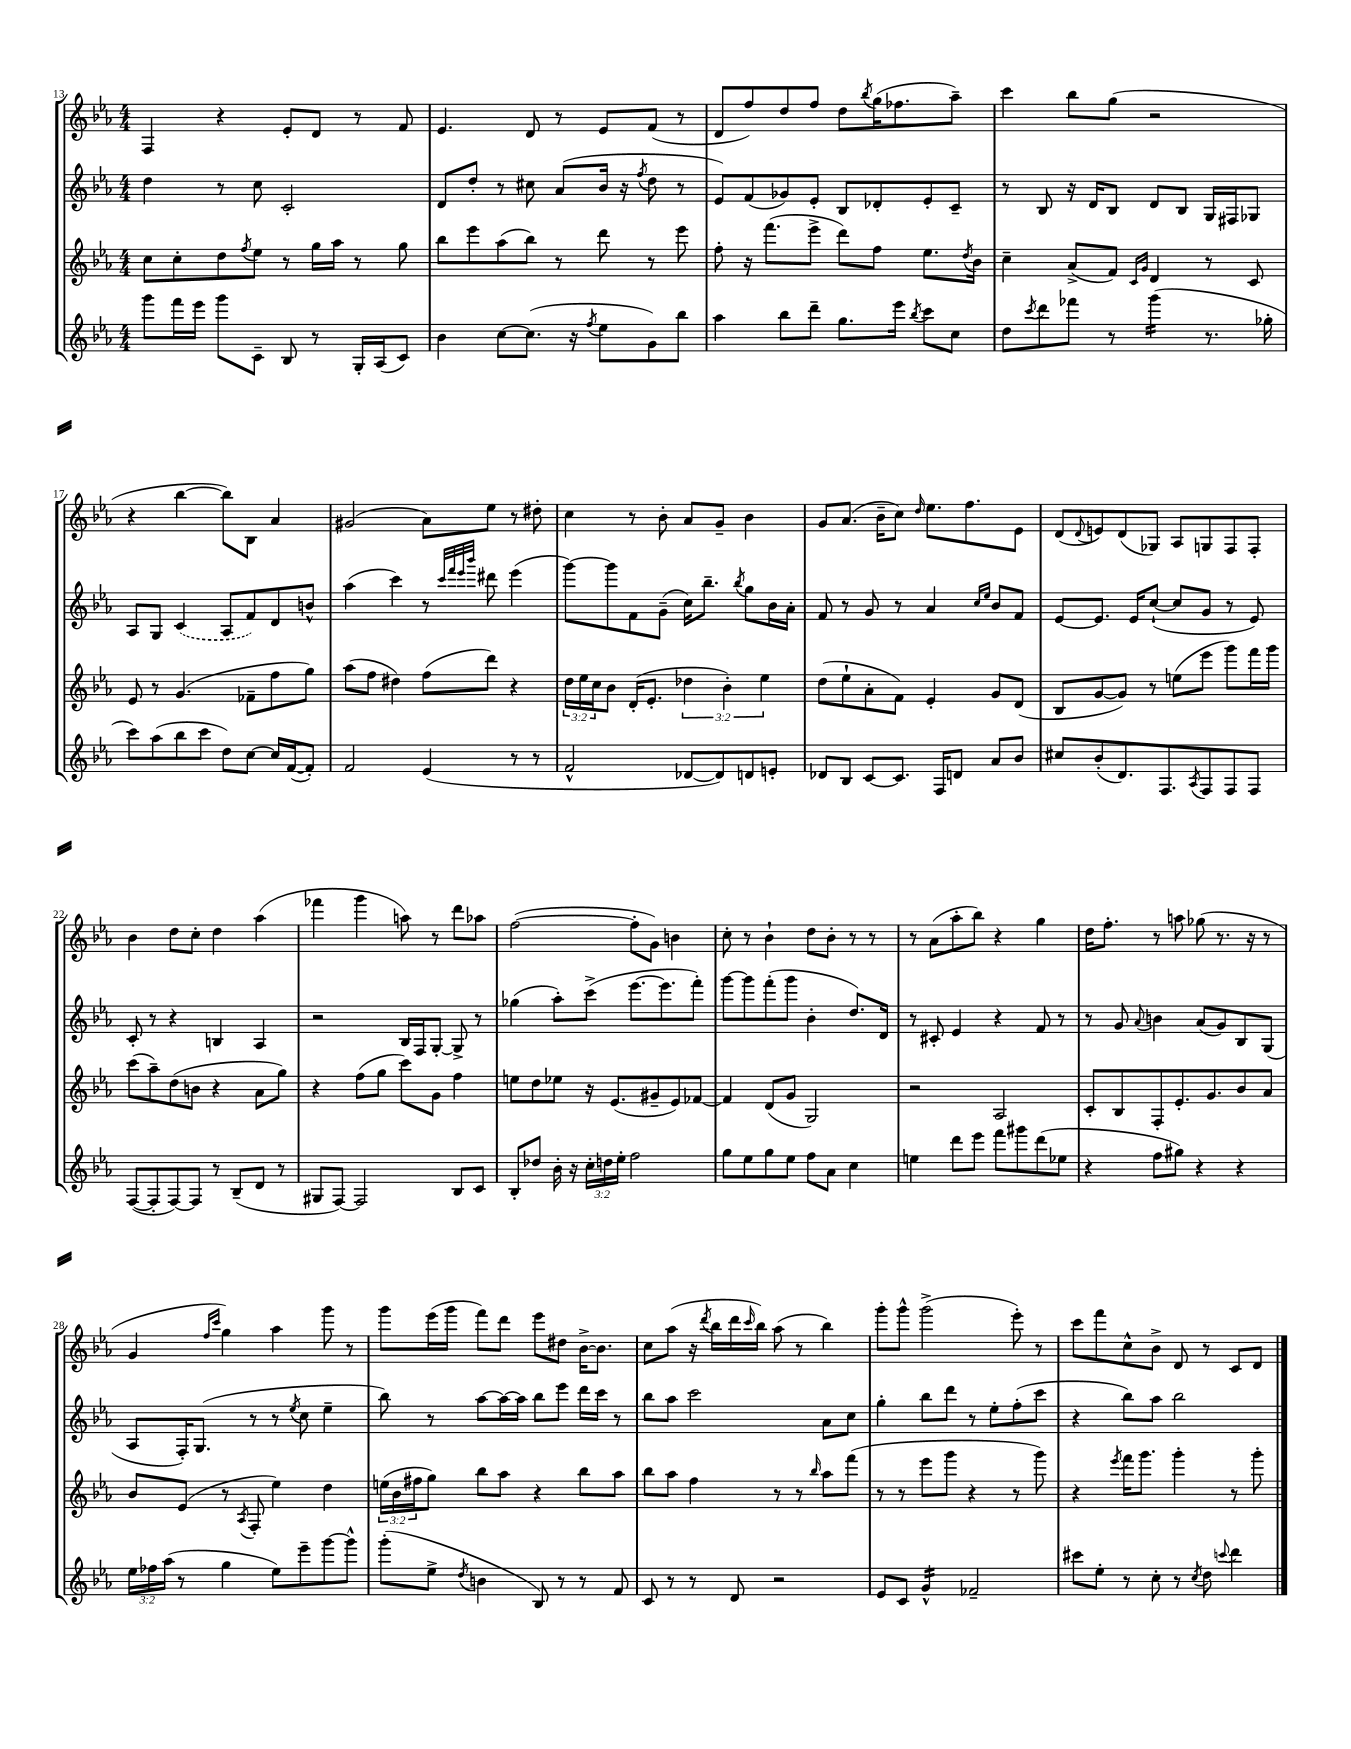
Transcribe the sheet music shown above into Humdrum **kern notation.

**kern	**kern	**kern	**kern
*staff4	*staff3	*staff2	*staff1
*clefG2	*clefG2	*clefG2	*clefG2
*k[b-e-a-]	*k[b-e-a-]	*k[b-e-a-]	*k[b-e-a-]
*M4/4	*M4/4	*M4/4	*M4/4
8ggg	8cc	4dd	4F
16fff	8cc'	.	.
16eee-	.	.	.
8ggg	8dd	8r	4r
.	8qff	.	.
8c~	8ee-	8cc	.
8B-	8r	2c'	8e-'
8r	16gg	.	8d
.	16aa-	.	.
16G'	8r	.	8r
(16A-	.	.	.
8c)	8gg	.	8f
=	=	=	=
4b-	8bb-	8d	4.e-
.	8eee-	8dd'	.
[8cc	(8aa-	8r	.
(8.cc]	8bb-)	8cc#	8d
.	8r	(8a-	8r
16r	.	.	.
8qff	.	.	.
8ee-	8ddd	16b-	8e-
.	.	16r	.
.	.	8qff	.
8g)	8r	8dd	(8f
8bb-	8eee-	8r	8r
=	=	=	=
4aa-	8ff'	8e-)	8d
.	16r	(8f	8ff)
.	(8.fff	.	.
8bb-	.	8g-)	8dd
8ddd~	8eee-^	8e-'	8ff
8.gg	8ddd)	8B-	8dd
.	.	.	8qbb-
.	8ff	8d-'	(16gg
16eee-	.	.	8.ff-
8qbb-	.	.	.
8ccc	8.ee-	8e-'	.
8cc	.	8c~	8aa-~)
.	8qdd	.	.
.	16b-	.	.
=	=	=	=
8dd	4cc~	8r	4ccc
8qccc	.	.	.
8ddd	.	8B-	.
8fff-	(8a-^	16r	8bb-
.	.	16d	.
8r	8f)	8B-	(8gg
.	16qqc	.	.
.	16qqg	.	.
(4ggg	4d	8d	2r
.	.	8B-	.
8.r	8r	16G	.
.	.	16F#	.
.	8c	8G-	.
16gg-'	.	.	.
=	=	=	=
8ccc)	8e-	8A-	4r
(8aa-	8r	8G	.
8bb-	(4.g	(4c	[4bb-
8ccc	.	.	.
8dd)	.	8A-	8bb-])
[8cc	8f-~	8f)	8B-
16cc]	8ff	8d	4a-
([16f	.	.	.
8f'])	8gg)	8b^^	.
=	=	=	=
2f	(8aa-	(4aa-	(2g#
.	8ff	.	.
.	4dd#)	4ccc)	.
(4e-	(8ff	8r	8a-)
.	.	32qqccc	.
.	.	32qqfff	.
.	.	32qqeee-	.
.	.	32qqbbb-	.
.	8ddd)	8ddd#	8ee-
8r	4r	(4eee-	8r
8r	.	.	8dd#'
=	=	=	=
2f^^	24dd	[8ggg)	4cc
.	24ee-	.	.
.	24cc	.	.
.	8b-	8ggg]	.
.	(16d'	8f	8r
.	8.e-'	.	.
.	.	(8g~	8b-'
[8d-	6dd-	16cc)	8a-
.	.	8.bb-~	.
8d-])	.	.	8g~
.	6b-')	.	.
.	.	8qbb-	.
8d	.	8gg	4b-
.	6ee-	.	.
8e'	.	16b-	.
.	.	16a-'	.
=	=	=	=
8d-	(8dd	8f	8g
8B-	8ee-`	8r	(8.a-
[8c	8a-'	8g	.
.	.	.	16b-~
8.c]	8f)	8r	8cc)
.	.	.	16qqdd
.	4e-'	4a-	8.ee-
16F	.	.	.
8d	.	.	.
.	.	.	8.ff
.	.	16qqcc	.
.	.	16qqee-	.
8a-	8g	8b-	.
8b-	(8d	8f	8e-
=	=	=	=
8cc#	8B-	[8e-	(8d
.	.	.	8qqd
(8b-'	[8g	8.e-]	8e)
8.d)	8g])	.	(8d
.	.	16e-	.
.	8r	([8cc`	8G-)
8.F	.	.	.
.	(8ee	8cc]	8A-
8qA-	.	.	.
8F	8eee-	8g	8G
8F	8ggg)	8r	8F
8F	16fff	8e-)	8F'
.	16ggg	.	.
=	=	=	=
([8F	(8ccc	8c'	4b-
8F']	8aa-~)	8r	.
[8F)	(8dd	4r	8dd
8F]	8b	.	8cc'
8r	4r	4B	4dd
(8B-~	.	.	.
8d	8a-	4A-	(4aa-
8r	8gg)	.	.
=	=	=	=
8G#	4r	2r	4fff-
[8F)	.	.	.
2F]	(8ff	.	4ggg
.	8gg	.	.
.	8ccc)	16B-	8aa)
.	.	16F	.
.	8g	[8G'	8r
8B-	4ff	8G^]	8ddd
8c	.	8r	8aa-
=	=	=	=
8B-'	8ee	(4gg-	([2ff
8dd-	8dd	.	.
16b-'	8ee-	8aa-')	.
16r	.	.	.
24cc'	16r	(8ccc^	.
24dd	.	.	.
.	(8.e-	.	.
24ee-'	.	.	.
2ff	.	[8.eee-	8ff']
.	8g#~	.	8g)
.	.	8.eee-]	.
.	8e-)	.	4b
.	[8f-	8fff')	.
=	=	=	=
8gg	4f-]	[8ggg	8cc'
8ee-	.	8ggg]	8r
8gg	(8d	(8fff'	4b-`
8ee-	8g	8ggg	.
8ff	2G)	4b-'	8dd
8a-	.	.	8b-'
4cc	.	8.dd)	8r
.	.	.	8r
.	.	16d	.
=	=	=	=
4ee	2r	8r	8r
.	.	8c#'	(8a-
8ddd	.	4e-	8aa-'
8eee-	.	.	8bb-)
8fff	2A-	4r	4r
8ggg#	.	.	.
(8ddd	.	8f	4gg
8ee-	.	8r	.
=	=	=	=
4r	8c'	8r	16dd
.	.	.	8.ff'
.	8B-	8g	.
.	.	8qqa-	.
8ff	8F'	4b	8r
8gg#)	8.e-'	.	8aa
4r	.	(8a-	(8gg-
.	8.g	.	.
.	.	8g)	8.r
4r	8b-	8B-	.
.	.	.	16r
.	8a-	(8G	8r
=	=	=	=
24ee-	8b-	8A-	4g
24ff-	.	.	.
(24aa-	.	.	.
8r	(8e-	16F')	.
.	.	(8.G	.
.	.	.	16qqff
.	.	.	16qqccc
4gg	8r	.	4gg)
.	8qA-	.	.
.	8F'	8r	.
8ee-)	4ee-)	8r	4aa-
.	.	8qee-	.
8eee-~	.	8cc	.
[8ggg	4dd	4ee-~	8ggg
8ggg^^]	.	.	8r
=	=	=	=
(8ggg'	(24ee	8bb-)	8ggg
.	24b-	.	.
.	24ff#	.	.
8ee-^	8gg)	8r	(16eee-
.	.	.	16ggg
8qdd	.	.	.
4b	8bb-	[8aa-	8fff)
.	8aa-	16aa-_	8ddd
.	.	16aa-]	.
8B-)	4r	8bb-	8eee-
8r	.	8eee-	8dd#
8r	8bb-	16ddd	[16b-^
.	.	16ccc	8.b-]
8f	8aa-	8r	.
=	=	=	=
8c	8bb-	8bb-	8cc
8r	8aa-	8aa-	(8aa-
8r	4ff	2ccc	16r
.	.	.	8qddd
.	.	.	16bb-
8d	.	.	16ddd
.	.	.	16qqccc
.	.	.	16bb-)
2r	8r	.	(8aa-
.	8r	.	8r
.	16qqbb-	.	.
.	8aa-	8a-	4bb-)
.	(8fff	8cc	.
=	=	=	=
8e-	8r	4gg'	8ggg'
8c	8r	.	8ggg^^
4g^^	8eee-	8bb-	(2ggg^
.	8ggg	8ddd	.
2f-~	4r	8r	.
.	.	8ee-'	.
.	8r	(8ff'	8eee-')
.	8ggg)	8ccc	8r
=	=	=	=
8ccc#	4r	4r	8ccc
8ee-'	.	.	8fff
.	8qeee-	.	.
8r	16fff	8bb-)	8cc^^
.	8.ggg	.	.
8cc'	.	8aa-	8b-^
8r	4ggg'	2bb-	8d
8qcc	.	.	.
8dd	.	.	8r
8qqccc	.	.	.
4ddd	8r	.	8c
.	8ggg'	.	8d
==	==	==	==
*-	*-	*-	*-
